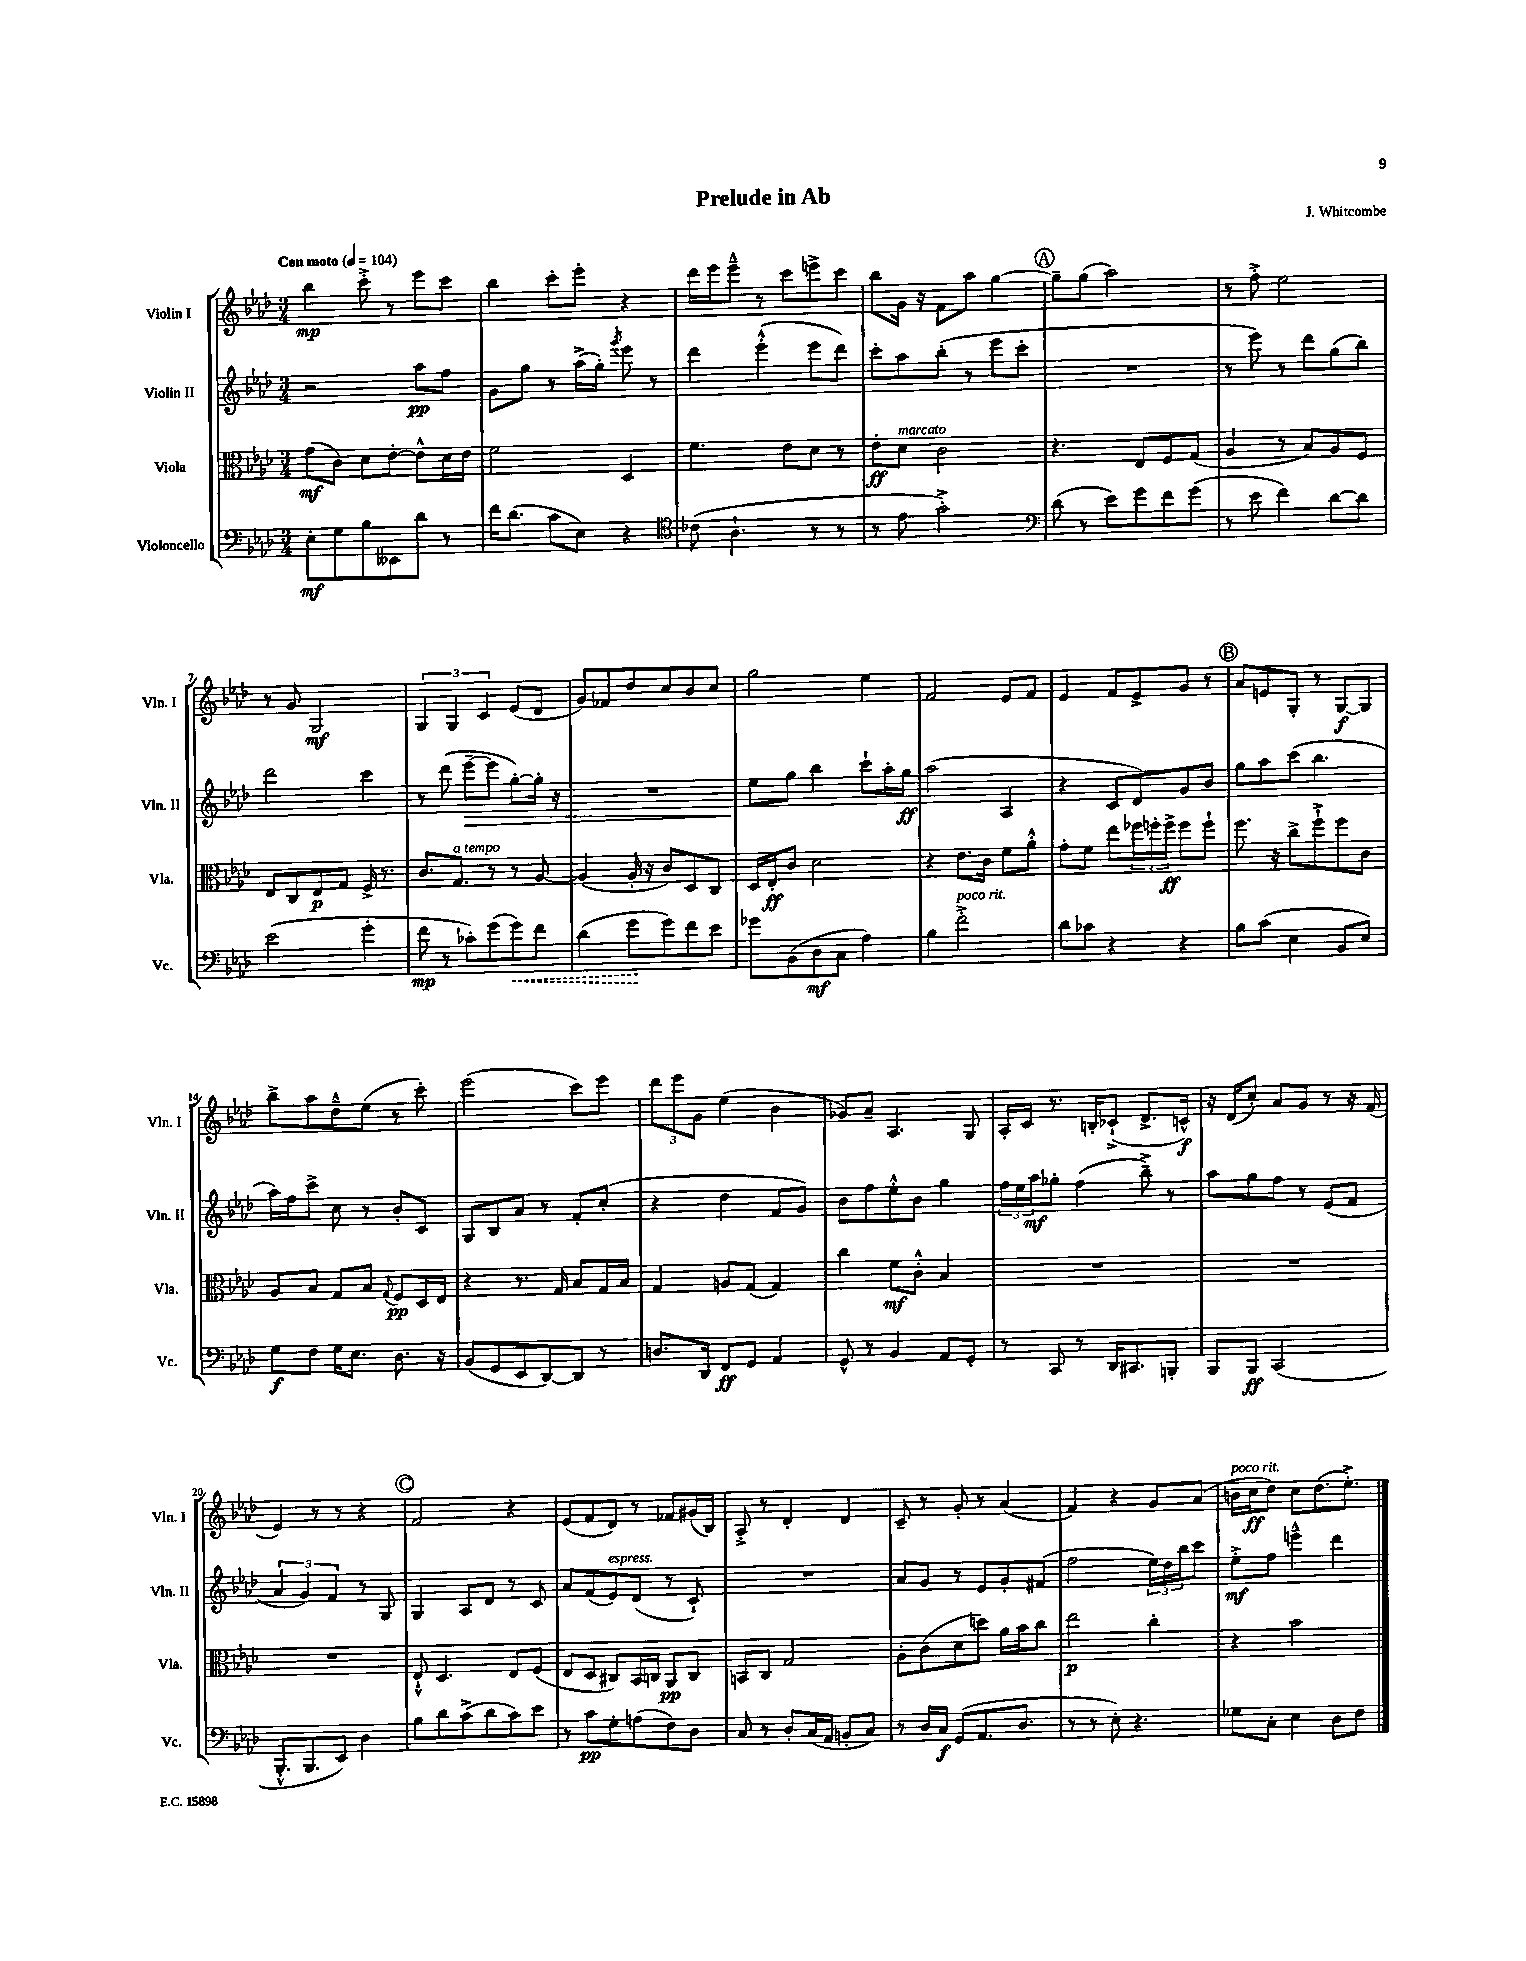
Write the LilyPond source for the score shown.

\header { title = "Prelude in Ab" composer = "J. Whitcombe" }
<<
\new StaffGroup <<
\new Staff = "s0" \with { instrumentName = "Violin I" shortInstrumentName = "Vln. I" } {
    \clef treble \key aes \major \numericTimeSignature \time 3/4 \tempo "Con moto" 4 = 104
    bes''4\mp c'''8-.-> r8 ees'''8 c'''8 |
    bes''4 c'''8-. ees'''8-. r4 |
    des'''16 ees'''16 ees'''8---^ r8 c'''8 e'''8-> c'''8 |
    bes''8 g'16 r16 f'8 aes''8 g''4~ |
    \mark \markup { \circle "A" } g''8-- g''8( aes''2) |
    r8 f''8-.-> ees''2 |
    r8 g'8 g2\mf |
    \tuplet 3/2 { g4 g4 c'4 } ees'8( des'8 |
    g'8) fes'8 des''8 c''8 bes'8 c''8 |
    g''2 ees''4 |
    f'2 ees'8 f'8 |
    ees'4 f'8 ees'8-> g'8 r8 |
    \mark \markup { \circle "B" } aes'8 e'8 g8-. r8 g8~\f g8 |
    bes''8-> aes''8 des''8---^ ees''8( r8 c'''8-.) |
    ees'''2( c'''8) ees'''8 |
    \tuplet 3/2 { des'''8 ees'''8 g'8 } ees''4( bes'4 |
    ges'8) aes'8-- aes4. g8 |
    aes16-. c'16 r8. b16-. ces'8-!->( des'8.-> c'16-^\f) |
    r16 des'16( c''8-.) aes'8 g'8 r8 r16 f'16( |
    ees'4) r8 r8 r4 |
    \mark \markup { \circle "C" } f'2 r4 |
    ees'8( f'8 des'8) r8 fes'8 gis'16( bes16) |
    aes8-.-> r8 des'4-. des'4 |
    c'8-- r8 g'8-. r8 aes'4( |
    f'4) r4 g'8 aes'8( |
    b'16^\markup { \italic "poco rit." } c''16\ff des''8) c''8 des''8.( ees''8.-.->) \bar "|." |
}
\new Staff = "s1" \with { instrumentName = "Violin II" shortInstrumentName = "Vln. II" } {
    \clef treble \key aes \major \numericTimeSignature \time 3/4
    r2 aes''8\pp f''8 |
    g'8 g''8 r8 aes''16->( g''16-.) \acciaccatura { g'''8 } ees'''8 r8 |
    des'''4 ees'''4-.-^( ees'''8 des'''8) |
    c'''8-. aes''8 bes''8-.( r8 ees'''8 c'''8-. |
    \mark \markup { \circle "A" } R2. |
    r8 ees'''8) r8 des'''8 g''8( bes''8) |
    des'''2 c'''4 |
    r8 des'''8( ees'''8~--\> ees'''8 g''8~-.) g''16-. r16 |
    R2. |
    ees''8\! g''8 bes''4 c'''8-! aes''16-. g''16\ff |
    aes''2( aes4 |
    r4 c'8 des'8) g'8 bes'8 |
    \mark \markup { \circle "B" } g''8 aes''8 c'''8( bes''4. |
    aes''16) f''16 c'''8-> c''8 r8 bes'8-. c'8 |
    g8 bes8 aes'8 r8 f'8-. c''8-.( |
    r4 des''4 f'8 g'8) |
    bes'8 f''8 ees''8-.-^ bes'8 g''4 |
    \tuplet 3/2 { f''16 ees''16 aes''16\mf } ges''8-. f''4( bes''8--->) r8 |
    aes''8 g''8 f''8 r8 ees'8( f'8 |
    \tuplet 3/2 { aes'4 g'4) f'4 } r8 g8 |
    \mark \markup { \circle "C" } g4 aes8 des'8 r8 c'8 |
    aes'8 f'8( ees'8^\markup { \italic "espress." }) des'8( r8 c'8-!) |
    R2. |
    aes'8 g'8 r8 ees'8 g'8-. fis'8( |
    f''2 \tuplet 3/2 { ees''16) des''16 bes''16 } c'''8 |
    ees''8-.->\mf f''8 e'''4---^ des'''4 \bar "|." |
}
\new Staff = "s2" \with { instrumentName = "Viola" shortInstrumentName = "Vla." } {
    \clef alto \key aes \major \numericTimeSignature \time 3/4
    g'8\mf( c'8) des'8 ees'8~-. ees'8-^ des'16 ees'16 |
    f'2 des4 |
    f'4. ees'8 des'8 r8 |
    ees'8-.\ff des'8^\markup { \italic "marcato" } c'2 |
    \mark \markup { \circle "A" } r4. ees8 f8 g8( |
    aes4 r8 bes8) aes8 f8 |
    ees8 c8 ees8\p g8 f16-> r8. |
    c'8. g8.^\markup { \italic "a tempo" } r8 r8 aes8~ |
    aes4( aes16-. r16 c'8) des8 c8 |
    des16 ees16-.\ff c'8 des'2 |
    r4 ees'8. c'16 f'8 aes'8-.-^ |
    g'8-. f'8 ees''8 \tuplet 3/2 { fes''16 f''16-. f''16->\ff } f''8 f''8-! |
    \mark \markup { \circle "B" } f''8. r16 c''8-> f''8-!-> f''8 c'8 |
    aes8 bes8 g8 bes8 \appoggiatura { g8 } f8\pp des16 ees16 |
    r4 r8. g16 bes8 g16 bes16 |
    g4 a8 g8( g4) |
    c''4 f'8\mf c'8-.-^ bes4 |
    R2. |
    R2. |
    R2. |
    \mark \markup { \circle "C" } ees8-!-^ des4. ees8 f8( |
    ees8 des8 cis8) bes,16 c16 aes,8\pp c8 |
    b,8 c8 g2 |
    aes8-. c'8( des'8 d''8) aes'16 bes'16 c''8 |
    ees''2\p c''4-. |
    r4 bes'2 \bar "|." |
}
\new Staff = "s3" \with { instrumentName = "Violoncello" shortInstrumentName = "Vc." } {
    \clef bass \key aes \major \numericTimeSignature \time 3/4
    ees8-.\mf g8 bes8 eeses,8 des'8 r8 |
    f'16 des'8.( c'8 ees8) r4 |
    \clef tenor ces'8( aes4.-! r8 r8 |
    r8 ees'8 g'2-.->) |
    \mark \markup { \circle "A" } \clef bass des'8( r8 ees'8) g'8 f'8 g'8( |
    r8 ees'8 f'4) des'8~ des'8 |
    ees'2( g'4-. |
    f'8\mp r8 ces'8-.) g'8( \once \override Hairpin.style = #'dashed-line g'8\<) f'8 |
    des'4( g'8\! g'8) f'8 ees'8 |
    ges'8 bes,8( des8\mf c8 aes4) |
    bes4 f'2-.->^\markup { \italic "poco rit." } |
    des'8 ces'8 r4 r4 |
    \mark \markup { \circle "B" } bes8 c'8( ees4 bes,8 ees8) |
    g8\f f8 g16 ees8. des8. r16 |
    bes,8( g,8 ees,8 des,8~) des,8 r8 |
    d8. des,16 f,8\ff g,8 aes,4 |
    g,8-^ r8 bes,4 aes,8 g,8-. |
    r8 c,8 r8 des,16 cis,8. b,,8-. |
    bes,,8 bes,,8\ff c,2( |
    bes,,8.-.-^ bes,,8. ees,8) des4 |
    \mark \markup { \circle "C" } bes8 des'8 c'8->( des'8 c'8) ees'8 |
    r8 c'8\pp g8-. a8( f8) des8 |
    c8 r8 des8-. c16( aes,16 b,8-. c8) |
    r8 des16 c16\f g,8( aes,8. des8. |
    r8 r8 ees8-.) r4. |
    ges8 c8-. ees4 des8 f8 \bar "|." |
}
>>
>>
